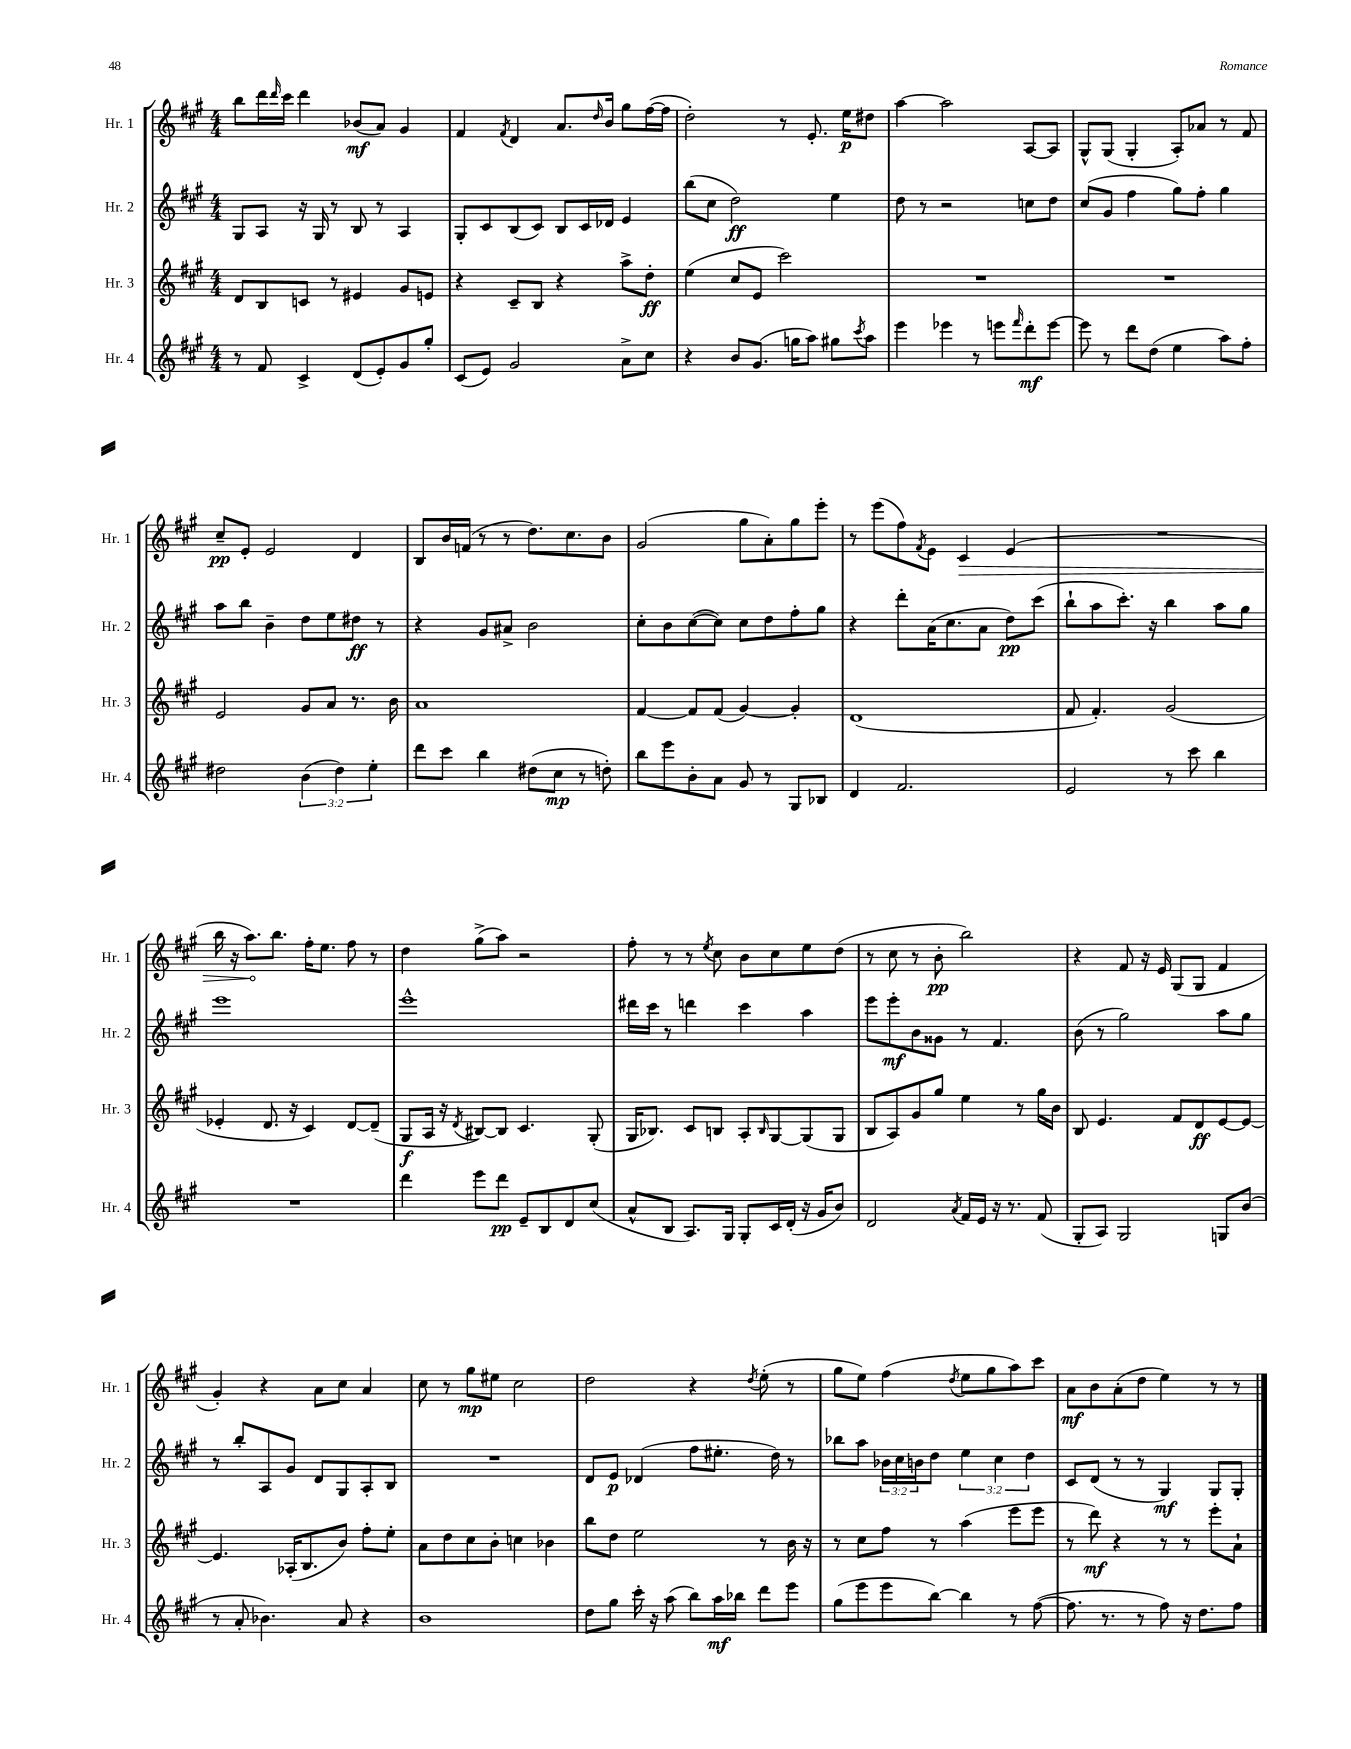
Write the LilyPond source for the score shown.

<<
\new StaffGroup <<
\new Staff = "s0" \with { instrumentName = "Hr. 1" shortInstrumentName = "Hr. 1" } {
    \clef treble \key a \major \numericTimeSignature \time 4/4
    b''8 d'''16 \grace { d'''16 } cis'''16 d'''4 bes'8\mf( a'8) gis'4 |
    fis'4 \acciaccatura { fis'8 } d'4 a'8. \grace { d''16 } b'16 gis''8 fis''16~( fis''16 |
    d''2-.) r8 e'8.-. e''16\p dis''8 |
    a''4~ a''2 a8~ a8 |
    gis8-^ gis8( gis4-. a8-.) aes'8 r8 fis'8 |
    cis''8--\pp e'8-. e'2 d'4 |
    b8 b'16 f'16( r8 r8 d''8.) cis''8. b'8 |
    gis'2( gis''8 a'8-.) gis''8 e'''8-. |
    r8 e'''8( fis''8) \acciaccatura { fis'8 } e'8 \once \override Hairpin.circled-tip = ##t cis'4\> e'4( |
    R1 |
    b''16 r16 a''8.\!) b''8. fis''16-. e''8. fis''8 r8 |
    d''4 gis''8->( a''8) r2 |
    fis''8-. r8 r8 \acciaccatura { e''8 } cis''8 b'8 cis''8 e''8 d''8( |
    r8 cis''8 r8 b'8-.\pp b''2) |
    r4 fis'8 r16 e'16 gis8( gis8 fis'4 |
    gis'4-.) r4 a'8 cis''8 a'4 |
    cis''8 r8 gis''8\mp eis''8 cis''2 |
    d''2 r4 \acciaccatura { d''8 } e''8-.( r8 |
    gis''8 e''8) fis''4( \acciaccatura { d''8 } e''8 gis''8 a''8) cis'''8 |
    a'8\mf b'8 a'8-.( d''8 e''4) r8 r8 \bar "|." |
}
\new Staff = "s1" \with { instrumentName = "Hr. 2" shortInstrumentName = "Hr. 2" } {
    \clef treble \key a \major \numericTimeSignature \time 4/4 \override Staff.TupletNumber.text = #tuplet-number::calc-fraction-text
    gis8 a8 r16 gis16 r8 b8 r8 a4 |
    gis8-. cis'8 b8( cis'8) b8 cis'16 des'16 e'4 |
    b''8( cis''8 d''2\ff) e''4 |
    d''8 r8 r2 c''8 d''8 |
    cis''8( gis'8 fis''4 gis''8) fis''8-. gis''4 |
    a''8 b''8 b'4-- d''8 e''8 dis''8\ff r8 |
    r4 gis'8 ais'8-> b'2 |
    cis''8-. b'8 cis''8~( cis''8) cis''8 d''8 fis''8-. gis''8 |
    r4 d'''8-. a'16( cis''8. a'8 d''8\pp) cis'''8( |
    b''8-! a''8 cis'''8.-.) r16 b''4 a''8 gis''8 |
    e'''1 |
    e'''1-^ |
    dis'''16 cis'''16 r8 d'''4 cis'''4 a''4 |
    e'''8 e'''8-.\mf b'8 gisis'8 r8 fis'4. |
    b'8( r8 gis''2) a''8 gis''8 |
    r8 b''8-. a8 gis'8 d'8 gis8 a8-. b8 |
    R1 |
    d'8 e'8\p des'4( fis''8 eis''8.-. d''16) r8 |
    bes''8 a''8 \tuplet 3/2 { bes'16 cis''16 b'16 } d''8 \tuplet 3/2 { e''4 cis''4 d''4 } |
    cis'8 d'8( r8 r8 gis4\mf) gis8 gis8-. \bar "|." |
}
\new Staff = "s2" \with { instrumentName = "Hr. 3" shortInstrumentName = "Hr. 3" } {
    \clef treble \key a \major \numericTimeSignature \time 4/4
    d'8 b8 c'8 r8 eis'4 gis'8 e'8 |
    r4 cis'8-- b8 r4 a''8-> d''8-.\ff |
    e''4( cis''8 e'8 cis'''2) |
    R1 |
    R1 |
    e'2 gis'8 a'8 r8. b'16 |
    a'1 |
    fis'4~ fis'8 fis'8( gis'4~) gis'4-. |
    d'1( |
    fis'8 fis'4.-.) gis'2( |
    ees'4-. d'8. r16 cis'4) d'8~ d'8--( |
    gis8\f a16 r16 \acciaccatura { d'8 } bis8~) bis8 cis'4. gis8-.( |
    gis16 bes8.) cis'8 b8 a8-. \grace { b16 } gis8~ gis8( gis8 |
    b8 a8) gis'8 gis''8 e''4 r8 gis''16 b'16 |
    b8 e'4. fis'8 d'8\ff e'8~ e'8~ |
    e'4. aes16-.( b8. b'8) fis''8-. e''8-. |
    a'8 d''8 cis''8 b'8-. c''4 bes'4 |
    b''8 d''8 e''2 r8 b'16 r16 |
    r8 cis''8 fis''8 r8 a''4( e'''8 e'''8 |
    r8 d'''8\mf) r4 r8 r8 e'''8-. a'8-! \bar "|." |
}
\new Staff = "s3" \with { instrumentName = "Hr. 4" shortInstrumentName = "Hr. 4" } {
    \clef treble \key a \major \numericTimeSignature \time 4/4 \override Staff.TupletNumber.text = #tuplet-number::calc-fraction-text
    r8 fis'8 cis'4-> d'8( e'8-.) gis'8 gis''8-. |
    cis'8( e'8) gis'2 a'8-> cis''8 |
    r4 b'8 gis'8.( g''16 a''8) gis''8 \acciaccatura { cis'''8 } a''8 |
    e'''4 ees'''4 r8 e'''8 \grace { fis'''16 } d'''8-.\mf e'''8~ |
    e'''8 r8 d'''8 d''8( e''4 a''8) fis''8-. |
    dis''2 \tuplet 3/2 { b'4( dis''4) e''4-. } |
    d'''8 cis'''8 b''4 dis''8( cis''8\mp r8 d''8-.) |
    b''8 e'''8 b'8-. a'8 gis'8 r8 gis8 bes8 |
    d'4 fis'2. |
    e'2 r8 cis'''8 b''4 |
    R1 |
    d'''4 e'''8 d'''8\pp e'8-- b8 d'8 cis''8( |
    a'8-^ b8 a8.) gis16 gis8-. cis'16 d'16-.( r16 gis'16 b'8) |
    d'2 \acciaccatura { a'8 } fis'16 e'16 r16 r8. fis'8( |
    gis8-. a8) gis2 g8 b'8( |
    r8 a'8-. bes'4.) a'8 r4 |
    b'1 |
    d''8 gis''8 cis'''16-. r16 a''8( b''8) a''16\mf bes''16 d'''8 e'''8 |
    gis''8( e'''8 e'''8 b''8~) b''4 r8 fis''8~( |
    fis''8. r8. r8 fis''8) r16 d''8. fis''8 \bar "|." |
}
>>
>>
\layout { \context { \Score \remove "Bar_number_engraver" } }
